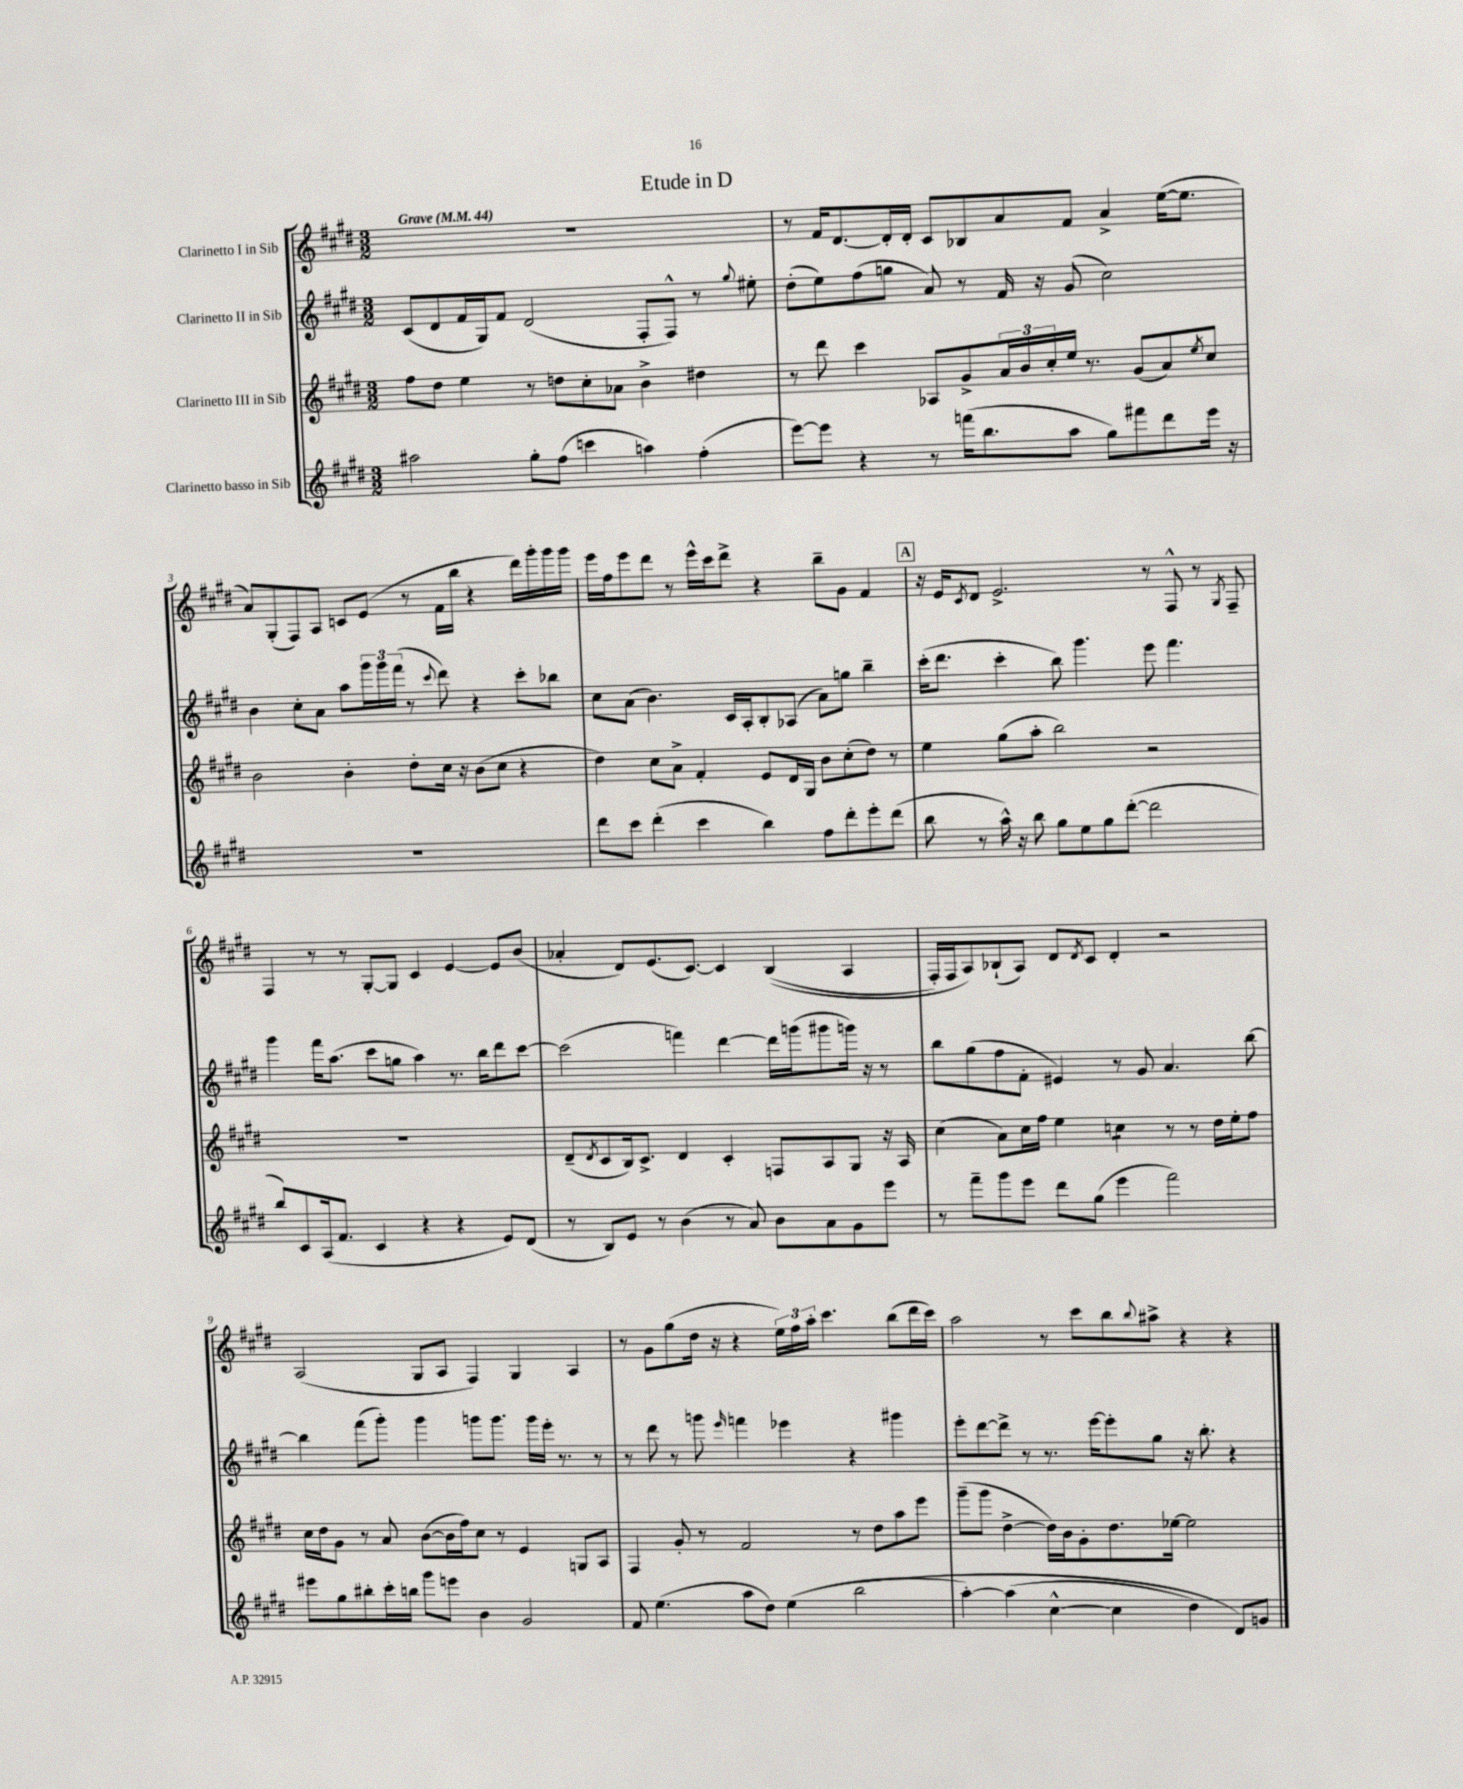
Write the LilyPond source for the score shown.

\header { title = "Etude in D" }
<<
\new StaffGroup <<
\new Staff = "s0" \with { instrumentName = "Clarinetto I in Sib" } {
    \clef treble \key e \major \numericTimeSignature \time 3/2 \tempo "Grave" 4 = 44
    R1. |
    r8 fis'16 dis'8.~ dis'16-. dis'16-. cis'8 bes8 a'8 fis'8 a'4-> e''16~( e''8. |
    a'8) gis8-.( fis8) a8 c'8 e'8( r8 fis'16 b''16 r4 dis'''16) gis'''16-. gis'''16 gis'''16 |
    e'''16 fis''16 e'''8 dis'''8 r8 e'''16-^ cis'''16 dis'''8-> r4 b''8-- gis'8 fis'4 |
    \mark \markup { \box "A" } r16 e'16 \acciaccatura { cis'8 } dis'8 e'2.-> r8 fis8-^ r8 \acciaccatura { gis8 } fis8-- |
    fis4 r8 r8 gis8~-. gis8 cis'4 e'4~ e'8 b'8( |
    aes'4-. dis'8) e'8.( cis'8.~) cis'4 b4(\( a4 |
    fis16-.) fis16 a8\) bes8-!( a8) dis'8 \acciaccatura { dis'8 } cis'8 dis'4-. r2 |
    a2( gis8 a8 fis4) gis4 a4 |
    r8 gis'8 gis''8( dis''16 r16 r4 \tuplet 3/2 { e''16) fis''16 a''16-. } cis'''4. b''8( dis'''16 cis'''16) |
    a''2 r8 cis'''8 b''8 \appoggiatura { b''8 } ais''8-> r4 r4 \bar "|." |
}
\new Staff = "s1" \with { instrumentName = "Clarinetto II in Sib" } {
    \clef treble \key e \major \numericTimeSignature \time 3/2
    cis'8( dis'8 fis'16 gis16) fis'8 dis'2( fis8-. fis8-^) r8 \appoggiatura { gis''8 } eis''8-. |
    dis''8-.( e''8) fis''8( g''8 a'8) r8 fis'16 r16 gis'8( cis''2) |
    b'4 cis''8-. a'8 a''8 \tuplet 3/2 { gis'''16 gis'''16 fis'''16( } r8 \appoggiatura { cis'''8 } dis'''8) r4 cis'''8-. bes''8 |
    cis''8 a'8( b'4.) cis'16 a16-. b8-. aes8( a'8) g''8 b''4-- |
    \mark \markup { \box "A" } cis'''16-.( dis'''8. cis'''4-. b''8) gis'''4. e'''8 fis'''4. |
    gis'''4 fis'''16 a''8.( cis'''8 g''8 a''4) r8. b''16 dis'''8 cis'''8~ |
    cis'''2( f'''4) dis'''4~ dis'''16 g'''16( gis'''8 g'''16) r16 r8 |
    b''8 gis''8( fis''8 fis'8-. eis'4) r8 gis'8 a'4. b''8~ |
    b''4 fis'''8( gis'''8-.) gis'''4 g'''8 g'''8. g'''16 e'''16-. r8. r8 |
    r8 dis'''8 r8 g'''8 \grace { e'''16 } f'''4 ees'''4 r4 gis'''4 |
    e'''8-. dis'''8~ dis'''8-> r8 r8. e'''16~ e'''8-. gis''8 r16 b''8.-. r4 \bar "|." |
}
\new Staff = "s2" \with { instrumentName = "Clarinetto III in Sib" } {
    \clef treble \key e \major \numericTimeSignature \time 3/2
    fis''8 dis''8 e''4 r8 d''8 cis''8-. aes'8 b'4-> dis''4 |
    r8 dis'''8 cis'''4 aes8 gis'8-> \tuplet 3/2 { a'16 b'16 cis''16-. } e''16 r8. gis'8( a'8) \acciaccatura { e''8 } cis''8 |
    b'2 b'4-. dis''8-. cis''16 r16 b'8( cis''8 r4 |
    dis''4) cis''8 a'8-> fis'4-. e'8 dis'16 gis16 b'8 cis''8-.( dis''8) r8 |
    \mark \markup { \box "A" } e''4 gis''8( a''8-. b''2) r2 |
    R1. |
    dis'8--( \acciaccatura { dis'8 } cis'8 b16) cis'8.-> dis'4 cis'4-. f8 a8 gis8 r16 a16 |
    cis''4( a'8) cis''16 fis''16 e''4 c''4:8 r8 r8 dis''16 e''16-. fis''8 |
    cis''16 dis''16 gis'8 r8 a'8 b'8~( b'16 fis''16) cis''8 r8 e'4 g8 a8 |
    fis4 gis'8-. r8 fis'2 r8 dis''8 a''8 e'''8 |
    gis'''8--( gis'''8 dis''4~-> dis''16) b'16 gis'8-. dis''8. ees''16~ ees''2 \bar "|." |
}
\new Staff = "s3" \with { instrumentName = "Clarinetto basso in Sib" } {
    \clef treble \key e \major \numericTimeSignature \time 3/2
    ais''2 gis''8-. fis''8( c'''4 a''4) fis''4-.( |
    e'''8~) e'''8 r4 r8 f'''16( b''8. a''8 gis''8) fis'''8 dis'''8 e'''16 r16 |
    R1. |
    dis'''8 cis'''8 dis'''4-.( cis'''4 b''4) fis''8 dis'''8-. e'''8-. dis'''8( |
    \mark \markup { \box "A" } b''8 r8 a''16-^) r16 b''8 gis''8 e''8 gis''8 dis'''8~-.( dis'''2 |
    b''8) cis'8 a16( fis'8. cis'4 r4 r4 e'8) dis'8( |
    r8 b8) e'8 r8 b'4( r8 a'8) b'8 a'8 gis'8 e'''8 |
    r8 fis'''8-- gis'''8 e'''8 dis'''8 gis''8( e'''4 fis'''2) |
    eis'''8 gis''8 bis''8-. cis'''16-. b''16 gis'''8 e'''8 b'4 gis'2 |
    fis'8 e''4.( a''8 dis''8) e''4( b''2\( |
    a''4~-.) a''4( cis''4~-^ cis''4 dis''4) dis'8\) g'8 \bar "|." |
}
>>
>>
